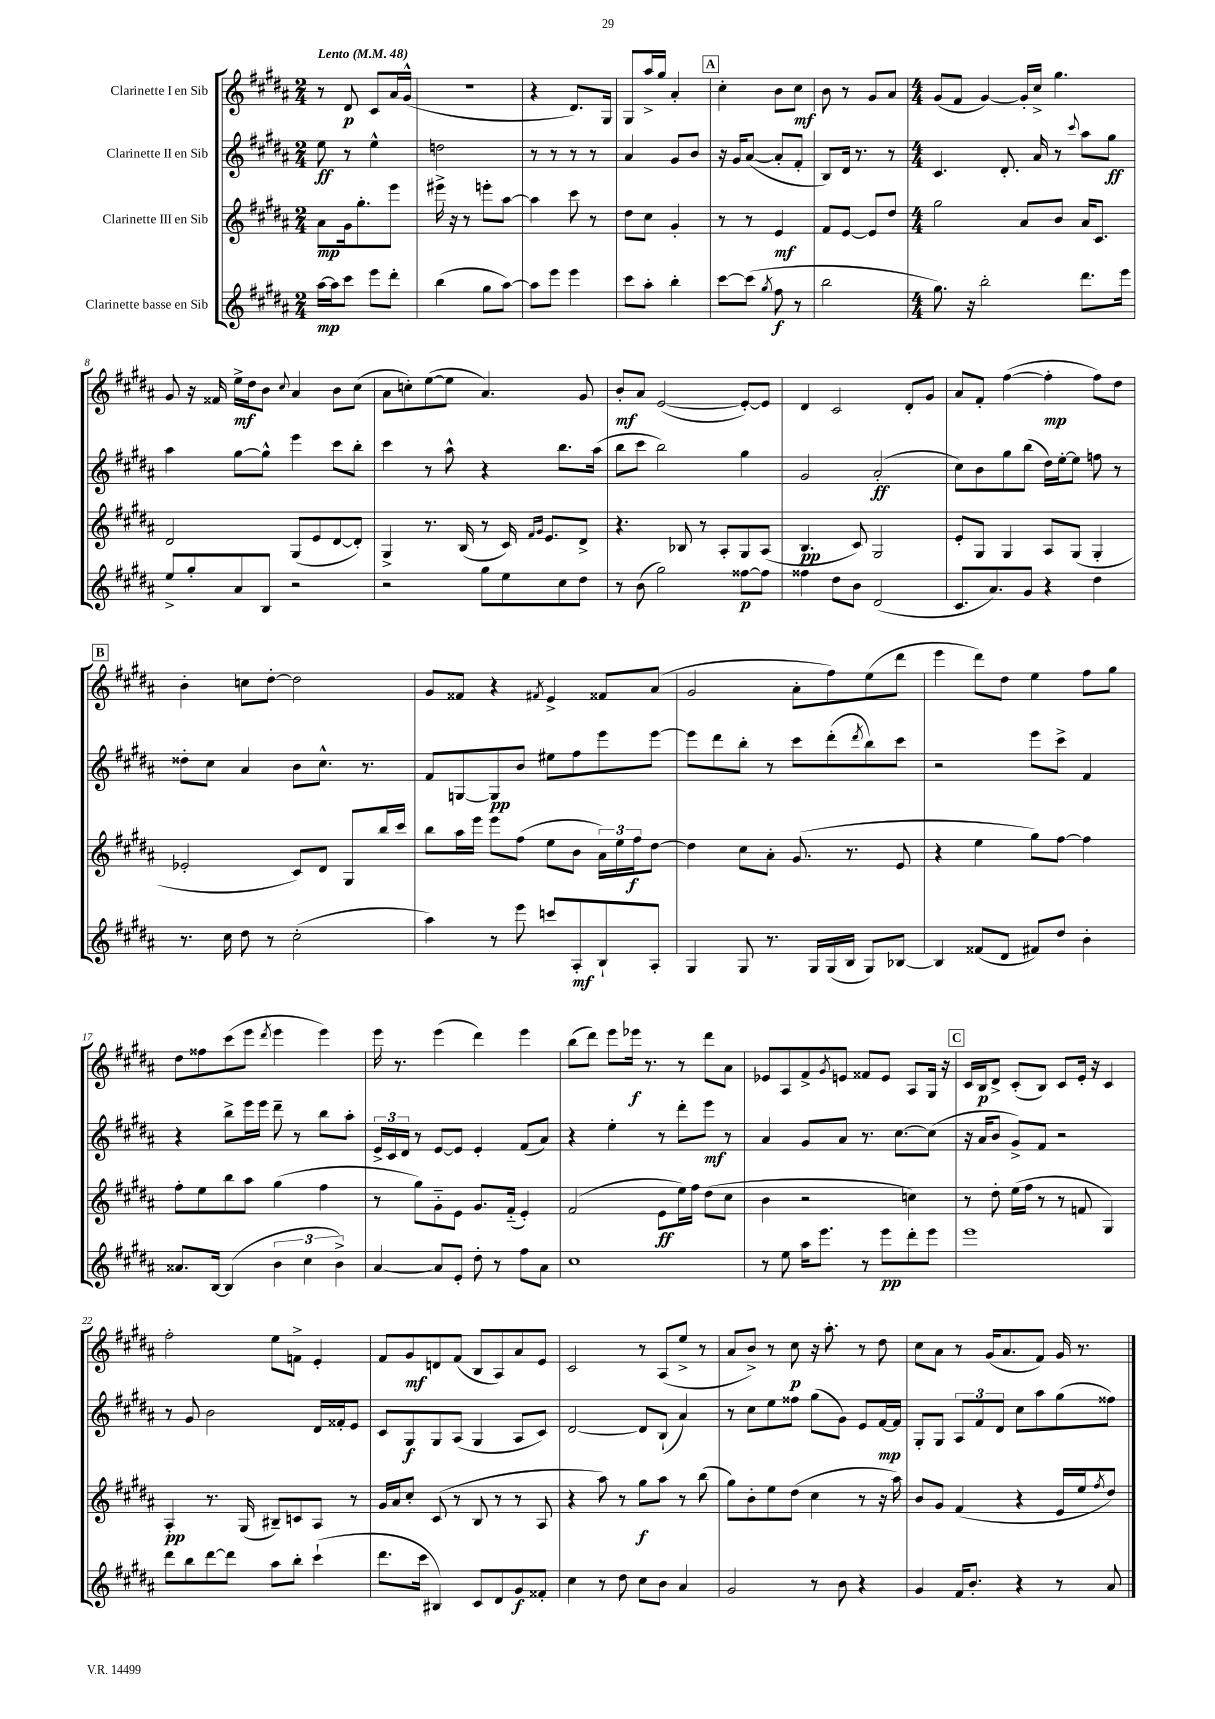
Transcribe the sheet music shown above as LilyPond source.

<<
\new StaffGroup <<
\new Staff = "s0" \with { instrumentName = "Clarinette I en Sib" } {
    \clef treble \key b \major \numericTimeSignature \time 2/4 \tempo "Lento" 4 = 48
    r8 dis'8\p cis'8 ais'16 gis'16-^( |
    R2 |
    r4 dis'8.) gis16 |
    gis8 ais''16-> gis''16 ais'4-. |
    \mark \markup { \box "A" } cis''4-. b'8 cis''8\mf |
    b'8 r8 gis'8 ais'8 |
    \numericTimeSignature \time 4/4 gis'8( fis'8 gis'4~) gis'16-. cis''16-> gis''4. |
    gis'8 r16 fisis'16 e''16->\mf dis''16 b'8 \appoggiatura { cis''8 } ais'4 b'8 cis''8( |
    ais'8 c''8-.) e''8~( e''8 ais'4.) gis'8 |
    b'8-.\mf ais'8 e'2~( e'8~-.) e'8 |
    dis'4 cis'2 dis'8-. gis'8 |
    ais'8 fis'8-. fis''4~( fis''4-.\mp fis''8) dis''8 |
    \mark \markup { \box "B" } b'4-. c''8 dis''8~-. dis''2 |
    gis'8 fisis'8 r4 \acciaccatura { fis'8 } e'4-> fisis'8 ais'8( |
    gis'2 ais'8-. fis''8) e''8( dis'''8 |
    e'''4 dis'''8) dis''8 e''4 fis''8 gis''8 |
    dis''8 fisis''8 cis'''8( e'''8 \acciaccatura { dis'''8 } e'''4 e'''4) |
    e'''16 r8. e'''4( dis'''4) e'''4 |
    b''8( dis'''8) e'''8 ees'''16\f r8. r8 dis'''8 ais'8 |
    ees'8 ais8 fis'8-> \acciaccatura { gis'8 } e'8 fisis'8 e'8 ais8 gis16 r16 |
    \mark \markup { \box "C" } cis'16 b16\p dis'8-> cis'8-.( b8) cis'8 e'16-. r16 cis'4 |
    fis''2-. e''8 f'8-> e'4-. |
    fis'8 gis'8\mf d'8 fis'8( b8 ais8) ais'8 e'8 |
    cis'2 r8 ais8( e''8-> r8 |
    ais'8 b'8->) r8 cis''8\p r16 ais''8.-. r8 dis''8 |
    cis''8 ais'8 r8 gis'16( ais'8. fis'8) gis'16 r8. \bar "|." |
}
\new Staff = "s1" \with { instrumentName = "Clarinette II en Sib" } {
    \clef treble \key b \major \numericTimeSignature \time 2/4
    e''8\ff r8 e''4-^ |
    d''2 |
    r8 r8 r8 r8 |
    ais'4 gis'8 b'8 |
    \mark \markup { \box "A" } r16 gis'16 ais'8~( ais'8-. fis'8-. |
    b8) dis'16 r8. r8 |
    \numericTimeSignature \time 4/4 cis'4. dis'8.-. ais'16 r8 \appoggiatura { cis'''8 } ais''8 gis''8\ff |
    ais''4 gis''8~ gis''8-^ e'''4 cis'''8 b''8-. |
    cis'''4 r8 ais''8-^ r4 b''8. ais''16( |
    b''8 cis'''8 b''2) gis''4 |
    gis'2 ais'2-.\ff( |
    cis''8) b'8 gis''8 b''8( dis''16) e''16~-. e''8 f''8 r8 |
    \mark \markup { \box "B" } disis''8-. cis''8 ais'4 b'8 cis''8.-^ r8. |
    fis'8 g8~ g8\pp b'8 eis''8 fis''8 e'''8 e'''8~ |
    e'''8 dis'''8 b''8-. r8 cis'''8 dis'''8-.( \acciaccatura { dis'''8 } b''8) cis'''8 |
    r2 e'''8 cis'''8-> fis'4 |
    r4 b''8-> e'''16 e'''16 dis'''8-- r8 b''8 ais''8-. |
    \tuplet 3/2 { e'16-> cis'16 dis'16 } r8 e'8~ e'8 e'4-. fis'8( ais'8) |
    r4 e''4-. r8 dis'''8-. e'''8\mf r8 |
    ais'4 gis'8 ais'8 r8. cis''8.~ cis''8( |
    \mark \markup { \box "C" } r16 ais'16 b'8 gis'8->) fis'8 r2 |
    r8 gis'8 b'2 dis'16 fisis'16-. e'8 |
    cis'8 gis8\f gis8 ais8( gis4 ais8 cis'8) |
    dis'2~ dis'8 b8-!( ais'4) |
    r8 cis''8 e''8 fisis''8 gis''8( gis'8) e'8 fis'16~\mp fis'16 |
    gis8-. gis8 \tuplet 3/2 { ais8 fis'8 dis'8 } cis''8 ais''8 gis''8( fisis''8) \bar "|." |
}
\new Staff = "s2" \with { instrumentName = "Clarinette III en Sib" } {
    \clef treble \key b \major \numericTimeSignature \time 2/4
    ais'8\mp gis'16 gis''8.-. e'''8 |
    eis'''16-> r16 r8 e'''8-. ais''8~ |
    ais''4 cis'''8 r8 |
    dis''8 cis''8 gis'4-. |
    \mark \markup { \box "A" } r8 r8 e'4\mf |
    fis'8 e'8~ e'8 dis''8 |
    \numericTimeSignature \time 4/4 gis''2 ais'8 b'8 ais'16 cis'8. |
    dis'2 gis8( e'8 dis'8~ dis'8-.) |
    gis4-> r8. b16( r8 cis'16) \grace { fis'16 gis'16 } e'8. dis'8-> |
    r4. bes8 r8 ais8-. gis8 ais8( |
    b4.\pp cis'8) gis2 |
    e'8-. gis8 gis4 ais8 gis8( gis4-. |
    \mark \markup { \box "B" } ees'2-. cis'8) dis'8 gis8 b''16 cis'''16 |
    b''8 ais''16 e'''16 e'''8 fis''8( e''8 b'8 \tuplet 3/2 { ais'16) e''16 fis''16\f } dis''8~ |
    dis''4 cis''8 ais'8-. gis'8.( r8. e'8 |
    r4 e''4 gis''8) fis''8~ fis''4 |
    fis''8-. e''8 b''8 ais''8 gis''4( fis''4 |
    r8 gis''8) gis'8-_ e'8 gis'8. fis'16-_( e'4-.) |
    fis'2( e'8\ff e''16) fis''16 dis''8( cis''8 |
    b'4 r2 c''4) |
    \mark \markup { \box "C" } r8 dis''8-. e''16( fis''16 r8 r8 f'8 gis4) |
    ais4-.\pp r8. gis16( bis8--) c'8 ais8 r8 |
    gis'16 ais'16 cis''8-. cis'8( r8 b8 r8 r8 ais8 |
    r4 ais''8) r8 gis''8\f ais''8 r8 b''8( |
    gis''8) b'8-. e''8 dis''8( cis''4 r8 r16 ais''16) |
    b'8 gis'8 fis'4( r4 e'16 e''16 \acciaccatura { fis''8 } dis''8) \bar "|." |
}
\new Staff = "s3" \with { instrumentName = "Clarinette basse en Sib" } {
    \clef treble \key b \major \numericTimeSignature \time 2/4
    ais''16~\mp ais''16 cis'''8 e'''8 dis'''8-. |
    b''4( gis''8 ais''8~) |
    ais''8 e'''8 e'''4 |
    cis'''8 ais''8-. b''4-. |
    \mark \markup { \box "A" } cis'''8~ cis'''8( \acciaccatura { gis''8 } fis''8\f r8 |
    b''2 |
    \numericTimeSignature \time 4/4 gis''8.) r16 b''2-. dis'''8. e'''16 |
    e''8-> gis''8-. ais'8 b8 r2 |
    r2 gis''8 e''8 cis''8 dis''8 |
    r8 b'8( gis''2) fisis''8~\p fisis''8 |
    fisis''4 dis''8 b'8 dis'2( |
    cis'8. ais'8.) gis'8 r4 dis''4 |
    \mark \markup { \box "B" } r8. cis''16 dis''8 r8 cis''2-.( |
    ais''4) r8 e'''8 c'''8 ais8-.\mf b8-! ais8-. |
    gis4 gis8 r8. gis16 gis16( b16 gis8) bes8~ |
    bes4 fisis'8( dis'8 fis'8) dis''8 b'4-. |
    aisis'8. b16~ b4( \tuplet 3/2 { b'4 cis''4 b'4->) } |
    ais'4~ ais'8 e'8-. dis''8-. r8 fis''8 ais'8 |
    cis''1 |
    r8 e''8 ais''16 e'''8. r8 e'''8\pp dis'''8-. e'''8 |
    \mark \markup { \box "C" } e'''1 |
    dis'''8 b''8 dis'''8~ dis'''8 ais''8 b''8-. cis'''4-!( |
    dis'''8. cis'''16 bis4) cis'8 dis'8 gis'8\f fisis'8-. |
    cis''4 r8 dis''8 cis''8 b'8 ais'4 |
    gis'2 r8 b'8 r4 |
    gis'4 fis'16 b'8.-. r4 r8 ais'8 \bar "|." |
}
>>
>>
